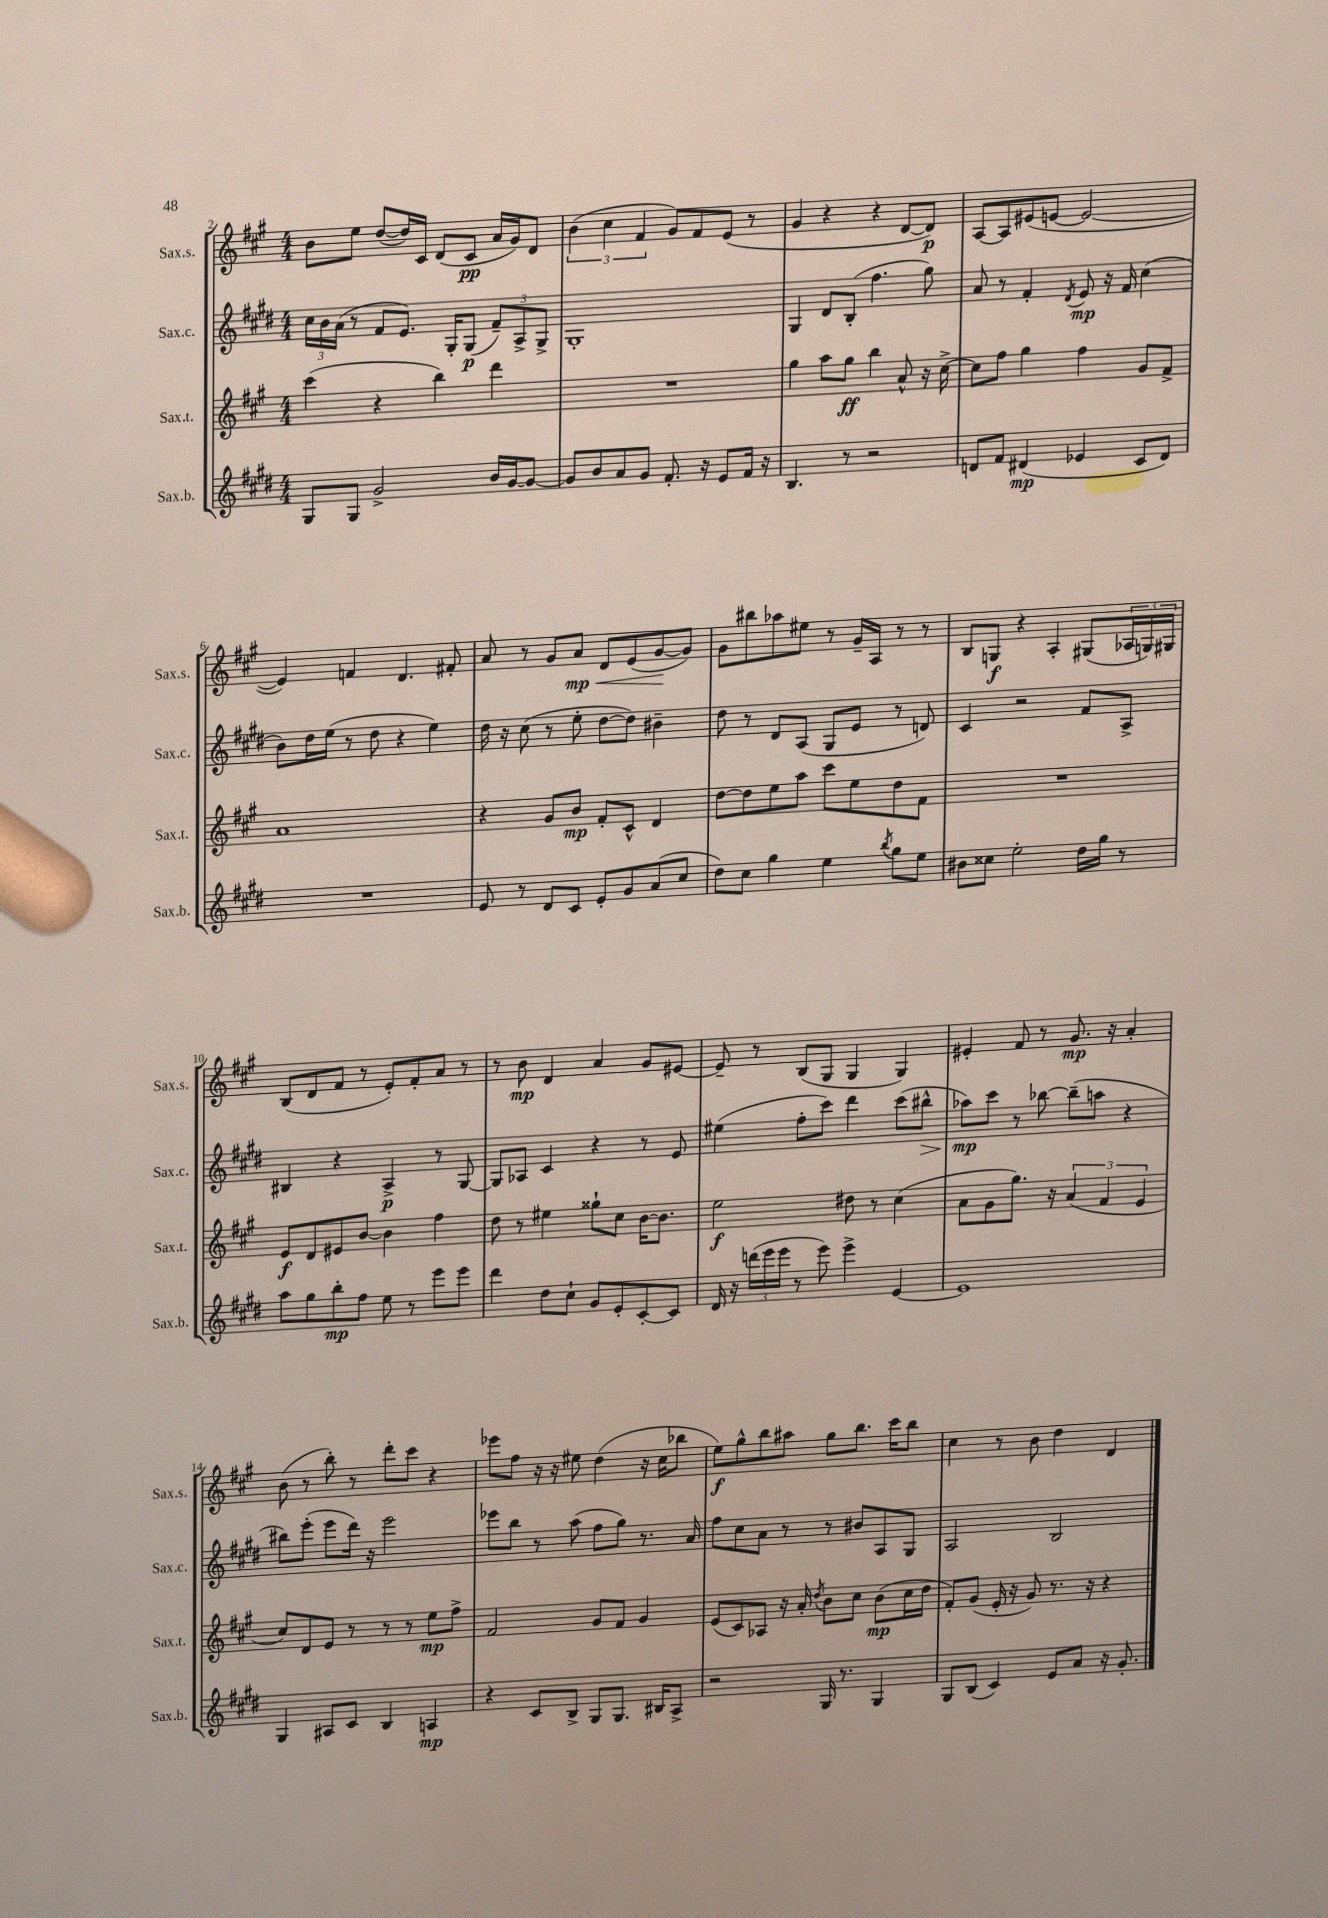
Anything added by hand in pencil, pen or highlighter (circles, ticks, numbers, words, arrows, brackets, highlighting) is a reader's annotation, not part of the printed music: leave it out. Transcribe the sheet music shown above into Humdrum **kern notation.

**kern	**kern	**kern	**kern
*staff4	*staff3	*staff2	*staff1
*clefG2	*clefG2	*clefG2	*clefG2
*k[f#c#g#d#]	*k[f#c#g#]	*k[f#c#g#d#]	*k[f#c#g#]
*M4/4	*M4/4	*M4/4	*M4/4
8G#/L	(4ccc#\	24cc#\LL	8b\L
.	.	24b\	.
.	.	(24a\JJ	.
8G#/J	.	8r	8ee\J
2g#^/	4r	8f#/L	([8dd/L
.	.	8.e/J)	16dd/]L)
.	.	.	16c#/JJ
.	4bb\)	.	(8d/L
.	.	16G#'/LK	.
.	.	(8G#/J	8c#/J
16b/LL	4ddd\	12f#~/L)	16a/LL
[16g#/J	.	.	16g#/J)
.	.	12A^/	.
8g#/_J	.	.	8d/J
.	.	12G#^/J	.
=	=	=	=
8g#/]L	1r	1G#'	(6b\
8b/	.	.	.
.	.	.	6cc#\
8a/	.	.	.
.	.	.	6f#/
8g#/J	.	.	.
8.f#'/	.	.	8g#/L)
.	.	.	8f#/
16r	.	.	.
8e/L	.	.	(8e/J
16f#/Jk	.	.	8r
16r	.	.	.
=	=	=	=
4.B/	4gg#\	4G#/	4g#/
.	8aa\L	8d#/L	4r
8r	8gg#\J	(8B'/J	.
2r	4bb\	4.ff#\	4r
.	8a^^/	.	[8d/L
.	16r	8gg#\)	8d/]J)
.	[16cc#^\	.	.
=	=	=	=
8d/L	8cc#\]L	8a/	[8A/L
8f#/J	8ff#\J	8r	8A/]
(4d#/	4gg#\	4f#'/	(8e#/
.	.	.	[8e/J
.	.	8qd#/	.
4e-/	4ff#\	8e/	2e/_
.	.	16r	.
.	.	16f#/	.
8c#/L	8g#/L	(4cc#\	.
8d#/J)	8f#^/J	.	.
=	=	=	=
1r	1a	8b\L)	4e/])
.	.	16dd#\L	.
.	.	(16ee\JJ	.
.	.	8r	4f/
.	.	8dd#\	.
.	.	4r	4.d/
.	.	4ee\)	.
.	.	.	8f#'/
=	=	=	=
8e/	4r	16dd#\	8a/
.	.	16r	.
8r	.	(8cc#\	8r
8d#/L	8g#/L	8r	8g#/L
8c#/J	8b/J	8ee'\	8a/J
8e'/L	8f#'/L	[8dd#\L	8d/L
8g#/	8c#^^/J	8dd#\]J)	(8e/
(8a/	4d/	4b#~\	[8g#/
8cc#/J	.	.	8g#/]J)
=	=	=	=
8dd#\L)	[8dd\L	8dd#\	8g#\L
8cc#\J	8dd\]	8r	8bb#\
4gg#\	8ee\	8d#/L	8aa-\
.	8aa\J	(8A/J	8ee#\J
4ee\	8ccc#\L	8G#/L	8r
.	8ee\	8e/J	16g#~/LL
.	.	.	16A/JJ
8qbb/	.	.	.
8gg#\L	8dd\	8r	8r
8ee\J	8f#\J	8d/)	8r
=	=	=	=
8b#\L	1r	4c#/	8B/L
8cc##\J	.	.	8G/J
2ee'\	.	2r	4r
.	.	.	4A'/
16dd#\LL	.	8f#/L	(8G#/L
16gg#\JJ	.	.	.
8r	.	8A^/J	24A-/L
.	.	.	24G/)
.	.	.	24G#/JJ
=	=	=	=
8aa\L	8e/L	4B#/	(8B/L
8gg#\	8d/	.	8d/
8bb'\	8e#/	4r	8f#/J
8ff#\J	[8b/J	.	8r
8ee\	4b\]	4A^/	8e'/L)
8r	.	.	8f#'/
8eee\L	4ff#\	8r	8a/J
8eee\J	.	[8G#/	8r
=	=	=	=
4ddd#\	8dd\	8G#/]L	8r
.	8r	8A-/J	8b\
8dd#\L	4ee#\	4c#/	4d/
8cc#`\J	.	.	.
8g#/L	8gg##`\L	4r	4a/
8e'/	8cc#\J	.	.
[8c#'/	[16b\LK	8r	8g#/L
.	8.b\]J	.	.
8c#/]J	.	8e/	[8e#/J
=	=	=	=
16d#/	2ee\	(4ee#\	8e#~/]
16r	.	.	.
(24ddd\LL	.	.	8r
24eee\	.	.	.
24eee\JJ	.	.	.
8r	.	8ff#'\L	(8B/L
8eee\)	.	8ccc#\J)	8G#/J
4eee^\	8dd#\	4ddd#\	4G#/
.	8r	.	.
[4e/	(4cc#\	(8ccc#\L	4G#/)
.	.	8bb#^^\J	.
=	=	=	=
1e]	8a\L	8aa-\L)	4e#'/
.	8g#\	8ccc#\J	.
.	8.gg#\J)	8r	8f#/
.	.	[8bb-\	8r
.	16r	.	.
.	(6a/	(8bb-~\]L	8.g#/
.	.	8aa\J	.
.	6f#/	.	.
.	.	.	16r
.	.	4r	4a'/
.	6e/	.	.
=	=	=	=
4G#/	8cc#/L)	8bb#\L)	(8b\
.	8d/	(8eee'\J	8r
8A#/L	8e/J	8eee\L	8bb'\)
8c#/J	8r	16ddd#\Jk)	8r
.	.	16r	.
4B/	8r	2eee\	8ddd'\L
.	8r	.	8ccc#\J
4A/	8ee\L	.	4r
.	8ff#^\J	.	.
=	=	=	=
4r	2f#/	8eee-\L	8eee-\L
.	.	8bb\J	8ff#\J
8c#/L	.	8r	16r
.	.	.	16r
8B^/J	.	(8aa\	8ee#\
8G#/L	8g#/L	8ff#\L	(4dd\
8.G#/J	8f#/J	8gg#\J)	.
.	4g#/	8.r	16r
16B#/LK	.	.	16cc#\LK
8A^/J	.	.	8bb-\J
.	.	16a/	.
=	=	=	=
2r	(8e/L	8ff#\L	8ee\L)
.	8c#/)	8cc#\	8gg#^^\
.	8A-/J	8a\J	8bb\
.	16r	8r	8aa#\J
.	16a'/	.	.
.	8qdd/	.	.
16G#/	8b\L	8r	8gg#\L
8.r	.	.	.
.	8cc#\J	8b#/L	8.bb\J
4G#/	(8b\L	8A/	.
.	.	.	16ccc#\LK
.	16cc#\L	8G#/J	8bb\J
.	16dd\JJ	.	.
=	=	=	=
8G#/L	8f#'/L)	2A/	4cc#\
(8B/J	(8g#/J	.	.
4c#/)	16e'/	.	8r
.	16r	.	.
.	8g#/)	.	8b\
8e/L	8.r	2B/	4dd\
8a/J	.	.	.
.	16r	.	.
16r	4r	.	4d/
8.g#'/	.	.	.
==	==	==	==
*-	*-	*-	*-
